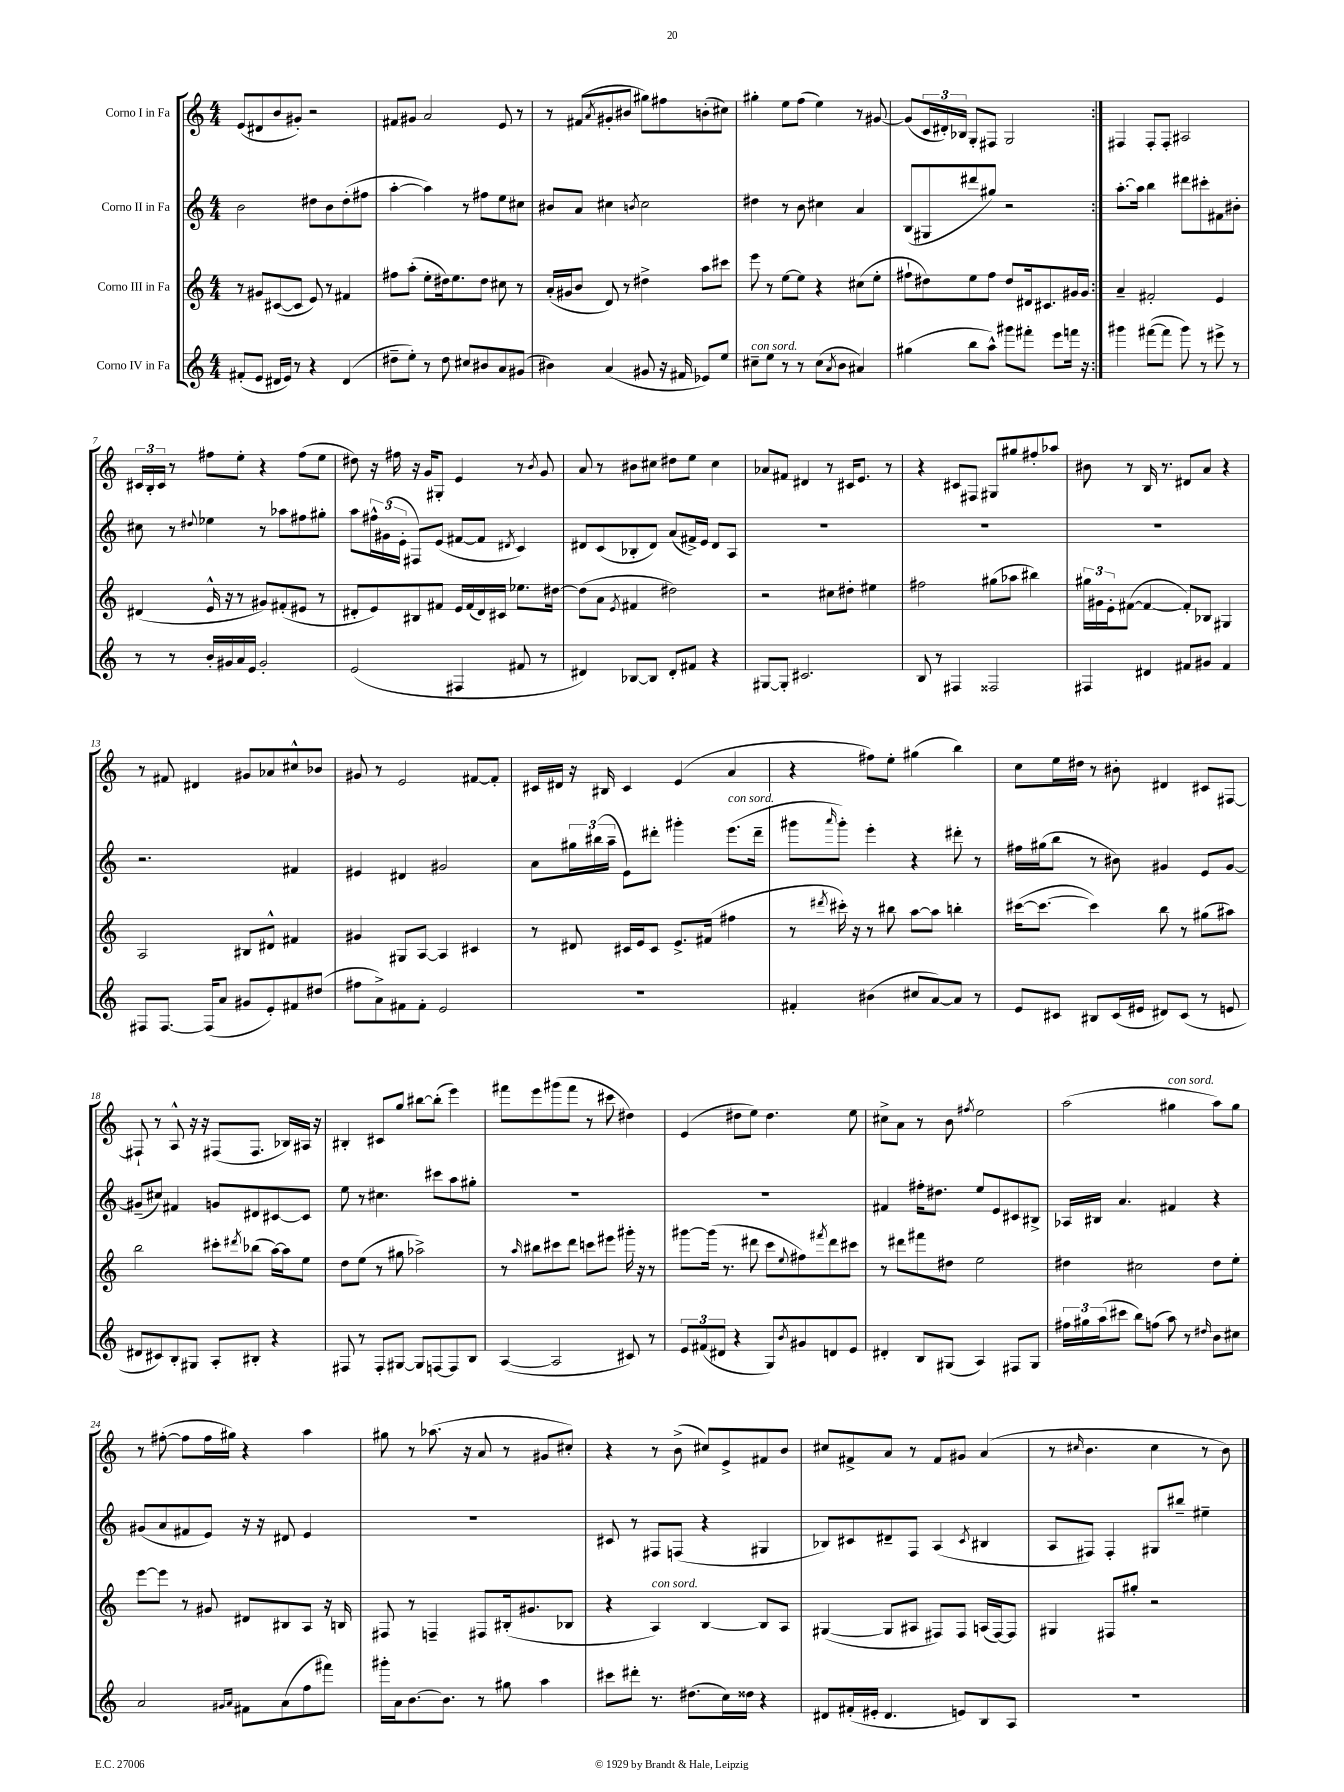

**kern	**kern	**kern	**kern
*part4	*part3	*part2	*part1
*staff4	*staff3	*staff2	*staff1
*I"Corno IV in Fa	*I"Corno III in Fa	*I"Corno II in Fa	*I"Corno I in Fa
*clefG2	*clefG2	*clefG2	*clefG2
*k[]	*k[]	*k[]	*k[]
*M4/4	*M4/4	*M4/4	*M4/4
=1	=1	=1	=1
(8f#X'/L	8r	2b\	(8e/L
8e/J	8g#X/L	.	8d#X/
16d#X/LL	([8c#X/	.	8b/
16e/JJ)	.	.	.
8r	8c#/J]	.	8g#X'/J)
4r	8e/)	8dd#X\L	2r
.	8r	8b\	.
(4d#/	4f#X/	(8dd#'\	.
.	.	8ff#X\J	.
=2	=2	=2	=2
8dd#X~\L	8ff#X\L	[4aa'\	8f#X/L
8ee'\J)	(8aa'\J	.	8g#X/J
8r	8ee'\L	4aa\])	2a/
8dd#\	16dd#X\k)	.	.
.	8.ee\	.	.
8cc#X/L	.	8r	.
8b#X/	8dd#\J	8ff#X\L	.
8a/	8cc#X\	8ee\	8e/
(8g#X/J	8r	8cc#X\J	8r
=3	=3	=3	=3
4b#X\)	(16a'/LL	8b#X/L	8r
.	16g#X/J	.	.
.	8b/J	8a/J	(8f#X/L
.	.	.	8qa/
(4a/	8d/)	4cc#X\	8g#X'/
.	8r	.	8b#X/J
.	.	8qbn/	.
8g#X/	4dd#X^\	2cc#\	8gg#X\L)
16r	.	.	8ff#X\
16f#X/	.	.	.
8e-X/L)	8aa\L	.	(8bn'\
8ee/J	8ccc#X\J	.	8cc#X\J)
=4	=4	=4	=4
!LO:TX:a:i:t=con sord.	!	!	!
8cc#X~\L	8eee\	4dd#X\	4gg#X'\
8ee\J	8r	.	.
8r	[8ee\L	8r	8ee\L
8r	8ee\J]	8b\	(8ff\J
(8cc#\L	4r	4cc#X\	4ee\)
8qa/	.	.	.
8b\J	.	.	.
4a#X/)	(8cc#X\L	4a/	8r
.	8ee'\J	.	[8g#X/
=5	=5	=5	=5
(4gg#X\	8ff#X`\L	(8B/L	(8g#/L]
.	8dd#X\)	8G#X/	24c/L
.	.	.	24d#X'/)
.	.	.	24B-X/JJ
8bb\L	8ee\	8ddd#X/	8G'/L
8aa^^\J)	8ff#\J	8gg#X/J)	8F#X/J
8ggg#X\L	8dd#/L	2r	2G/
8fff#X'\J	16d#X/k	.	.
.	8.c#X/	.	.
8eee\L	.	.	.
16fffn\Jk	16g#X/L	.	.
16r	16g#/JJ	.	.
=6:|!	=6:|!	=6:|!	=6:|!
4ggg#X\	4a~/	[8.aa'\L	4F#X/
.	.	16aa\Jk]	.
([8fff#X\L	2f#X'/	4bb\	8F#'/L
8fff#\J]	.	.	8F#'/J
8ggg#\)	.	8ddd#X\L	2A#X/
8r	.	8ccc#X'\	.
8eee#X^\	4e/	8f#X\	.
8r	.	8b#X'\J	.
!!LO:LB:g=z
=7	=7	=7	=7
8r	(4d#X/	8cc#X\	24c#X/LL
.	.	.	24B'/
.	.	.	24c#/JJ
8r	.	8r	8r
.	.	8qqdd#X/	.
16b'/LL	16e^^/	4ee-X\	8ff#X\L
16g#X/	16r	.	.
16a/	8r	.	8ee'\J
16e/JJ	.	.	.
2g#'/	8g#X/L)	8r	4r
.	(8f#X'/	8aa-X\L	.
.	8e#X/J	8ff#X\	(8ff#\L
.	8r	8gg#X'\J	8ee\J
=8	=8	=8	=8
(2e/	8d#X'/L	8aa\L	8dd#X\)
.	8e/)	24ff#X^^\L	16r
.	.	(24g#X\	.
.	.	.	16ff#X\
.	.	24e'\JJ	.
.	8B#X/	8F#X/L)	16r
.	.	.	16g/KL
.	8f#X/J	(8e/J	8G#X'/J
4F#X/	16e/LL	[8f#X/L	4e/
.	(16f#/	.	.
.	16d#/)	8f#/J]	.
.	16c#X/JJ	.	.
.	.	8qd#X/	.
8f#X/	8.ee-X\L	4c/)	8r
.	.	.	8qb/
8r	.	.	8g/
.	[16dd#X\Jk	.	.
=9	=9	=9	=9
4d#X/)	(8dd#\L]	8d#X/L	8a/
.	8a\J	(8c/	8r
.	8qe/	.	.
[8B-X/L	4f#X/	8B-X'/	8b#X\L
8B-/J]	.	8d#/J)	8cc#X\J
8d#'/L	2dd#X\)	(8a/L	8dd#X\L
8f#X/J	.	16f#X^/L)	8ee\J
.	.	16e/JJ	.
4r	.	8d#/L	4cc#\
.	.	8A/J	.
=10	=10	=10	=10
[8G#X/L	2r	1r	8a-X/L
8G#'/J]	.	.	8f#X/J
2.c#X/	.	.	4d#X/
.	8cc#X\L	.	8r
.	8dd#X'\J	.	16c#X/KL
.	.	.	8.e/J
.	4ee#X\	.	.
.	.	.	8r
=11	=11	=11	=11
8B/	2ff#X\	1r	4r
8r	.	.	.
4F#X/	.	.	8c#X/L
.	.	.	8F#X/J
2F##X/	(8gg#X\L	.	8G#X/L
.	8aa-X\J	.	8gg#X/
.	4bb#X\)	.	8ff#X'/
.	.	.	8aa-X/J
=12	=12	=12	=12
4F#X/	24gg#X\LL	1r	8b#X\
.	24g#X\	.	.
.	24e'\J	.	.
.	([8f#X\J	.	8r
4d#X/	4f#/_	.	16B/
.	.	.	8.r
8f#X/L	8f#'/L])	.	8d#X/L
8g#X/J	8B-X/J	.	8a/J
4f#/	4G#X/	.	4r
!!LO:LB:g=z
=13	=13	=13	=13
8F#X/L	2A/	2.r	8r
[8.F#/J	.	.	8f#X/
.	.	.	4d#X/
(16F#/KL]	.	.	.
8a/J	.	.	.
8g#X/L	8B#X/L	.	8g#X/L
8e'/)	8d#X^^/J	.	8a-X/
8f#X/	4f#X/	4f#X/	8cc#X^^/
(8dd#X/J	.	.	8b-X/J
=14	=14	=14	=14
8ff#X\L	4g#X/	4e#X/	8g#X/
8a^\)	.	.	8r
8f#X\	8G#X/L	4d#X/	2e/
8f#'\J	[8A/J	.	.
2e/	4A/]	2g#X/	.
.	4c#X/	.	[8f#X/L
.	.	.	8f#'/J]
=15	=15	=15	=15
1r	8r	8a\L	16c#X/LL
.	.	.	16d#X/JJ
.	8d#X/	24gg#X\L	16r
.	.	(24bb#X\	.
.	.	.	16B#X/
.	.	24aa~\JJ	.
.	16c#X/LL	8e\L)	4c#/
.	16e/J	.	.
.	8c#/J	8ddd#X'\J	.
.	8.e^/L	4ggg#X'\	(4e/
.	(16f#X/Jk	.	.
!	!	!LO:TX:a:i:t=con sord.	!
.	4ff#X\	(8.eee\L	4a/
.	.	16ddd#~\Jk	.
=16	=16	=16	=16
4f#X'/	8r	8ggg#X\L	4r
.	8qddd#X/	16qqaaa/	.
.	16ccc#X'\)	8ggg#'\J)	.
.	16r	.	.
(4b#X\	8r	4eee'\	8ff#X\L)
.	8bb#X\	.	8ee'\J
8cc#X/L	[8aa\L	4r	(4gg#X\
[8a/)	8aa\J]	.	.
8a/J]	4bbn'\	8ddd#X'\	4bb\)
8r	.	8r	.
=17	=17	=17	=17
8e/L	([16ccc#X\KL	16ff#X\LL	8cc\L
.	8.ccc#\J_	(16gg#X\J	.
8c#X/J	.	8bb\J	16ee\L
.	.	.	16dd#X\JJ
8B#X/L	4ccc#\])	8r	8r
(16c#/L	.	8b#X\)	8b#X'\
16e#X/JJ	.	.	.
8d#X/L)	8bb\	4g#X/	4d#X/
(8c#/J	8r	.	.
8r	(8gg#X\L	8e/L	8c#X/L
8en/	8aa#X\J)	[8g#/J	[8F#X/J
!!LO:LB:g=z
=18	=18	=18	=18
8d#X/L	2bb\	(8g#X~/L]	8F#X`/]
8c#X/)	.	8cc#X/J)	8r
8B'/	.	4f#X/	8A^^/
8G#X/J	.	.	16r
.	.	.	16r
8A'/L	8ccc#X'\L	8gn/L	(8F#X/L
.	8qddd#X/	.	.
8B#X'/J	(8bb-X\J	8d#X/	8.F#/J
4r	[16aa\LL)	[8c#X/	.
.	16aa\J]	.	16B-X/LL)
.	8ee\J	8c#/J]	16A#X/JJ
.	.	.	16r
=19	=19	=19	=19
8F#X/	8dd\L	8ee\	4B#X'/
8r	(8ee\J	8r	.
8F#'/L	8r	4.cc#X\	8c#X/L
[8G#X/J	8gg#X\	.	8gg/J
8G#/L]	2aa-X^\)	.	[8bb#X\L
[8Fn/	.	8ccc#X\L	(8bb#'\J]
8F/]	.	8aa\	4eee\)
8B/J	.	8gg#X'\J	.
=20	=20	=20	=20
([4A/	8r	1r	8fff#X\L
.	16qqaa/	.	.
.	8bb#X\L	.	8eee\
2A/]	8ccc#X\	.	(8ggg#X\
.	8ddd\J	.	8fff#\J
.	8cccn\L	.	8r
.	8eee#X\J	.	8ccc#X\
8c#X/)	16ggg#X'\	.	4dd#X\)
.	16r	.	.
8r	8r	.	.
=21	=21	=21	=21
12e/L	[8ggg#X\L	1r	(4e/
(12f#X/	.	.	.
.	(16ggg#\Jk]	.	.
12d#X/J	.	.	.
.	8.r	.	.
4r	.	.	8dd#X\L
.	8ddd#X\	.	8ee\J)
8G/L)	8ccc\L	.	4.dd#\
8qb/	8qqee/	.	.
8g#X/	8ff#X\)	.	.
.	8qfff#X/	.	.
8dn/	8ddd#\	.	.
8e/J	8ccc#X\J	.	8ee\
=22	=22	=22	=22
4d#X'/	8r	4f#X/	8cc#X^\L
.	8ddd#X\L	.	8a\J
8B/L	8fff#X\	16ff#X'\KL	8r
.	.	8.dd#X\J	.
(8G#X/J	8dd#X\J	.	8b\
.	.	.	8qff#X/
4A/)	2ee\	8ee/L	2ee\
.	.	8e/	.
8F#X/L	.	8c#X/	.
8G#/J	.	8B#X^/J	.
=23	=23	=23	=23
24ff#X\LL	4dd#X\	16A-X/LL	(2aa\
24gg#X\	.	.	.
.	.	16B#X/JJ	.
(24aa\J	.	.	.
8ccc#X\J	.	4.a/	.
8bb\L)	2cc#X\	.	.
(8ffn\J	.	.	.
!	!	!	!LO:TX:a:i:t=con sord.
8aa\)	.	4f#X/	4gg#X\
8r	.	.	.
16qqdd#X/	.	.	.
8b\L	8dd#\L	4r	8aa\L)
8cc#X\J	8ee'\J	.	8gg#\J
!!LO:LB:g=z
=24	=24	=24	=24
2a/	[8eee\L	(8g#X/L	8r
.	8eee\J]	8a/	([8ff#X'\
.	8r	8f#X/	8ff#\L]
.	8g#X/	8e/J)	16ff#\L
.	.	.	16gg#X\JJ)
16qqg#X/LL	.	.	.
16qqa/JJ	.	.	.
8f#X\L	8d#X/L	16r	4r
.	.	16r	.
(8a\	8B#X/	8d#X/	.
8ff\	8A/J	4e/	4aa\
8fff#X\J)	16r	.	.
.	16Bn/	.	.
=25	=25	=25	=25
16ggg#X'\LL	8F#X/	1r	8gg#X\
16a\J	.	.	.
[8.b\	8r	.	8r
.	4Fn~/	.	(8.aa-X\
8.b\J]	.	.	.
.	.	.	16r
8r	8F#X/L	.	8a/
8gg#X\	(16B#X'/k	.	8r
.	8.g#X/	.	.
4aa\	.	.	8g#X/L
.	8B-X/J	.	8cc#X'/J)
=26	=26	=26	=26
8ccc#X\L	4r	8c#X/	4r
8ddd#X'\J	.	8r	.
!	!LO:TX:a:i:t=con sord.	!	!
8.r	4A/)	8F#X/L	8r
.	.	(8Fn/J	(8b^\
(8.dd#X\L	.	.	.
.	[4B/	4r	8cc#X/L)
16cc\L)	.	.	8e^/
16dd##X\JJ	.	.	.
4r	8B/L]	4G#X/	8f#X/
.	8A/J	.	8b/J
=27	=27	=27	=27
8d#X/L	([4G#X/	8B-X/L)	8cc#X/L
(16f#X'/L	.	8c#X/	8f#X^/
16e#X'/JJ	.	.	.
4.d#/	8G#/L]	8d#X~/	8a/J
.	8A#X/J	8F/J	8r
.	8F#X/L)	(4A/	8f#/L
8en/L)	8F#/J	.	8g#X/J
.	.	8qc#/	.
8B/	(16An/LL	4B#X/	(4a/
.	[16F#/J)	.	.
8A/J	8F#/J]	.	.
=28	=28	=28	=28
1r	4G#X/	8A/L	8r
.	.	.	16qqcc#X/
.	.	8F#X/J)	4.b\
.	8F#X/L	4F#'/	.
.	8gg#X'/J	.	.
.	2r	8G#X/L	4cc#\
.	.	8bb#X~/J	.
.	.	4ee#X~\	8r
.	.	.	8b\)
==	==	==	==
*-	*-	*-	*-
